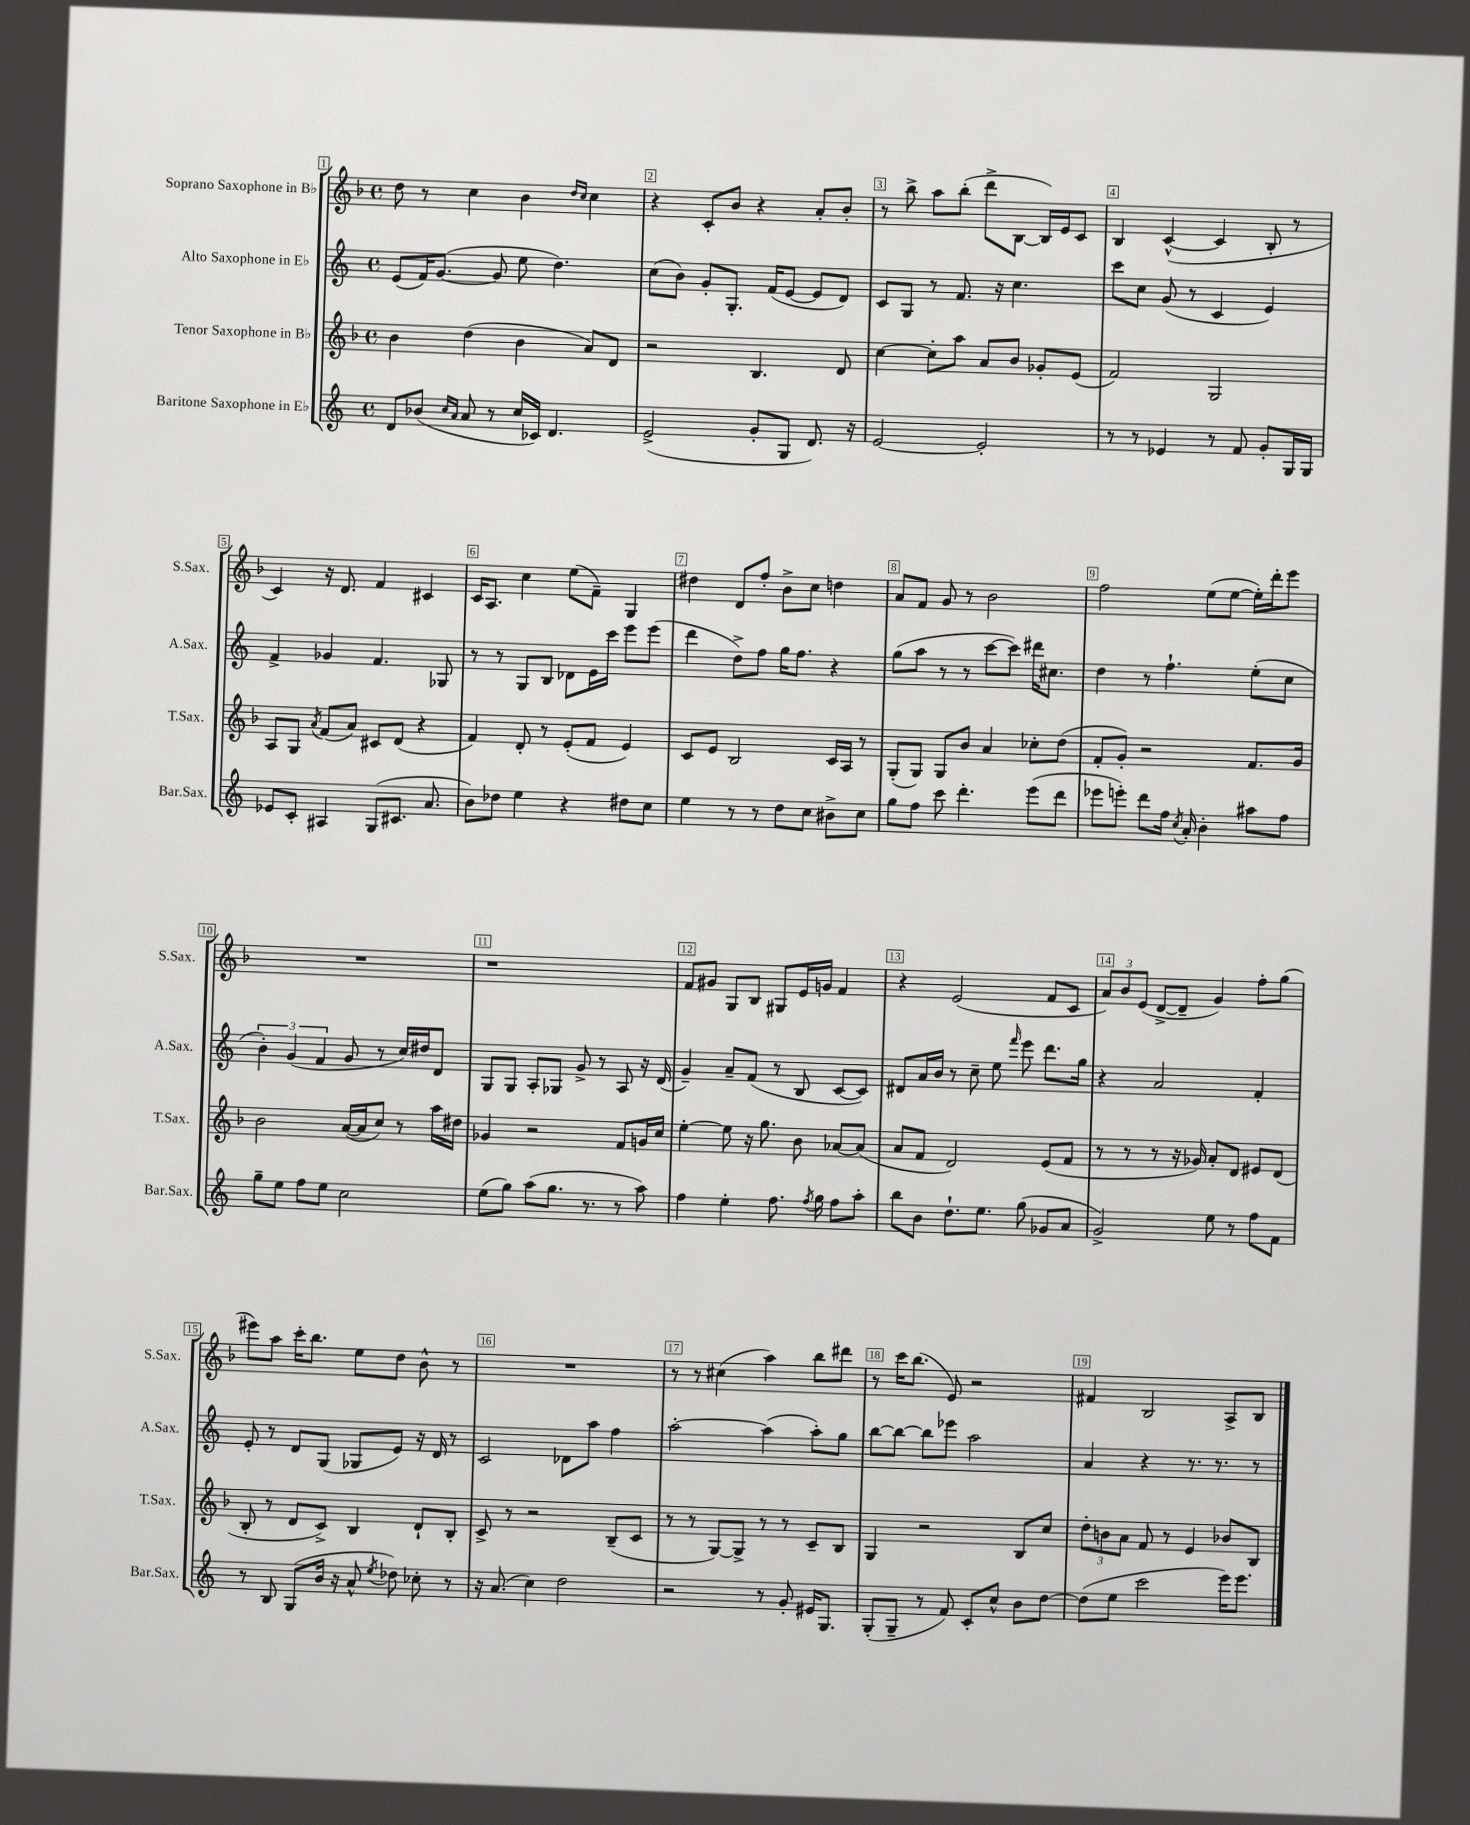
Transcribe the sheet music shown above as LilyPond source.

<<
\new StaffGroup <<
\new Staff = "s0" \with { instrumentName = "Soprano Saxophone in Bb" shortInstrumentName = "S.Sax." } {
    \clef treble \key f \major \defaultTimeSignature \time 4/4
    \autoBeamOff d''8 r8 c''4 bes'4 \grace { d''16[ c''16] } c''4 |
    r4 c'8[-. bes'8] r4 a'8[-. bes'8]-. |
    r8 bes''8-> a''8[ bes''8]-.( d'''8[-> bes8]~ bes16[) e'16 c'8] |
    bes4 c'4~-^( c'4 bes8-. r8 |
    c'4) r16 d'8. f'4 cis'4 |
    c'16[ a8.] c''4 e''8[( f'8]--) g4 |
    dis''4 d'8[ f''8]-. bes'8[-> c''8] d''4 |
    a'8[ f'8] g'8 r8 bes'2 |
    f''2 e''8[( e''8]~ e''16[-.) d'''16-. e'''8] |
    R1 |
    r1 |
    f'8[ gis'8] g8[ bes8] gis8[ e'16 g'16] f'4 |
    r4 e'2( f'8[ c'8] |
    \tuplet 3/2 { a'8[) bes'8 e'8]( } d'8[~-> d'8]-- g'4) f''8[-. g''8]( |
    eis'''8[) a''8] c'''16[-. bes''8.] e''8[ d''8] bes'8-^ r8 |
    R1 |
    r8 r8 cis''4( a''4) bes''8[ dis'''8] |
    r8 c'''16[ bes''8.]( e'8) r2 |
    fis'4 bes2 a8[-> bes8] \bar "|." |
}
\new Staff = "s1" \with { instrumentName = "Alto Saxophone in Eb" shortInstrumentName = "A.Sax." } {
    \clef treble \key c \major \defaultTimeSignature \time 4/4
    \autoBeamOff e'8[( f'16) g'8.]~( g'8 e''8 d''4.) |
    c''8[( b'8]) g'8[-. g8.]-. f'16[( e'8]~ e'8[ d'8]) |
    c'8[ g8] r8 f'8. r16 c''4. |
    c'''8[ c''8] g'8( r8 c'4 e'4) |
    f'4-> ges'4 f'4. ges8 |
    r8 r8 g8[ b8] des'8[ e'16 c'''16] e'''8[ e'''8]( |
    d'''4 d''8[->) f''8] g''16[ f''8.] r4 |
    g''8[( a''8] r8 r8 c'''8[~ c'''8]) dis'''16[ cis''8.] |
    d''4 r8 f''4.-! e''8[-.( c''8] |
    \tuplet 3/2 { b'4-.) g'4( f'4 } g'8 r8 c''16[) dis''16 d'8] |
    g8[ g8] a8[-. ges8] g'8-> r8 a8 r16 d'16( |
    g'4--) a'8[-- f'8]( r8 b8 c'8[~ c'8]) |
    dis'8[ a'16 b'16] r8 c''8-- e''8 \grace { f'''16 } e'''8 d'''8.[ g''16] |
    r4 a'2 f'4-. |
    e'8-. r8 d'8[ g8]( ges8[ e'8]) r16 d'16 r8 |
    c'2 des'8[ a''8] f''4 |
    a''2~-. a''4( a''8[-.) g''8] |
    b''8[~ b''8]~ b''8[ ees'''8] a''2 |
    a'4 r4 r8. r8. r8 \bar "|." |
}
\new Staff = "s2" \with { instrumentName = "Tenor Saxophone in Bb" shortInstrumentName = "T.Sax." } {
    \clef treble \key f \major \defaultTimeSignature \time 4/4
    \autoBeamOff bes'4 d''4( bes'4 a'8[) d'8] |
    r2 bes4. d'8 |
    c''4~ c''8[-. a''8] a'8[ bes'8] ges'8[-. e'8]( |
    f'2) g2 |
    a8[ g8] \acciaccatura { a'8 } f'8[( a'8]) cis'8[ d'8]( r4 |
    f'4) d'8-. r8 e'8[-.( f'8] e'4) |
    c'8[ e'8] bes2 c'16[ a16] r8 |
    g8[-.( g8]) g8[ bes'8] a'4 ces''8[-. d''8]( |
    f'8[-. g'8]-.) r2 f'8.[ g'16] |
    bes'2 a'16[~( a'16 c''8]) r8 a''16[ dis''16] |
    ges'4 r2 f'8[ g'16 c''16] |
    e''4~-. e''8 r16 g''8. bes'8 aes'8[~ aes'8]( |
    a'8[ f'8] d'2) e'8[( f'8] |
    r8 r8 r8 r16 ges'16) a'8[-. d'8] eis'8[ d'8]( |
    bes8-. r8 d'8[ c'8]->) bes4 d'8[-! bes8]-. |
    c'8-> r8 r2 bes8[--( c'8] |
    r8 r8 g8[~) g8]-> r8 r8 c'8[-- bes8] |
    g4 r2 bes8[ c''8] |
    \tuplet 3/2 { d''8[-. b'8 a'8] } f'8 r8 e'4 bes'8[ bes8] \bar "|." |
}
\new Staff = "s3" \with { instrumentName = "Baritone Saxophone in Eb" shortInstrumentName = "Bar.Sax." } {
    \clef treble \key c \major \defaultTimeSignature \time 4/4
    \autoBeamOff d'8[ bes'8]( \grace { c''16[ a'16] } a'8 r8 c''16[ ces'16]) d'4. |
    e'2->( g'8[-. g8] d'8.) r16 |
    e'2~ e'2-. |
    r8 r8 ees'4 r8 f'8 g'8[-. g16 g16] |
    ees'8[ c'8]-. ais4 g8[( cis'8.] a'8. |
    b'8[) des''8] e''4 r4 dis''8[ c''8] |
    e''4 r8 r8 d''8[ c''8] bis'8[-> c''8] |
    g''8[ f''8] c'''8 d'''4.-. e'''8[( d'''8] |
    ees'''8[ e'''8]-.) d'''8[ f''16] \acciaccatura { c''8 } a'16-. b'4-. ais''8[ f''8] |
    g''8[-- e''8] f''8[ e''8] c''2 |
    e''8[( g''8]) a''8[( g''8.] r8. r8 a''8) |
    f''4 e''4-. f''8. \acciaccatura { f''8 } g''16 f''8[ a''8]-. |
    b''8[ b'8] d''8.[-! e''8.] g''8( ges'8[ a'8] |
    g'2->) e''8 r8 f''8[ f'8] |
    r8 b8 g8[( b'16] r16 a'8-^ \acciaccatura { e''8 } des''8) ces''8-. r8 |
    r16 a'8.( c''4) d''2 |
    r2 r8 g'8-. eis'16[ g8.] |
    g8[-.( g8]-- r8 f'8) c'8[-. c''8]-^ b'8[ d''8]~ |
    d''8[( e''8] c'''2 e'''16[) e'''8.] \bar "|." |
}
>>
>>
\layout { \context { \Score \override BarNumber.break-visibility = ##(#f #t #t) barNumberVisibility = #all-bar-numbers-visible \override BarNumber.stencil = #(make-stencil-boxer 0.1 0.3 ly:text-interface::print) } }
